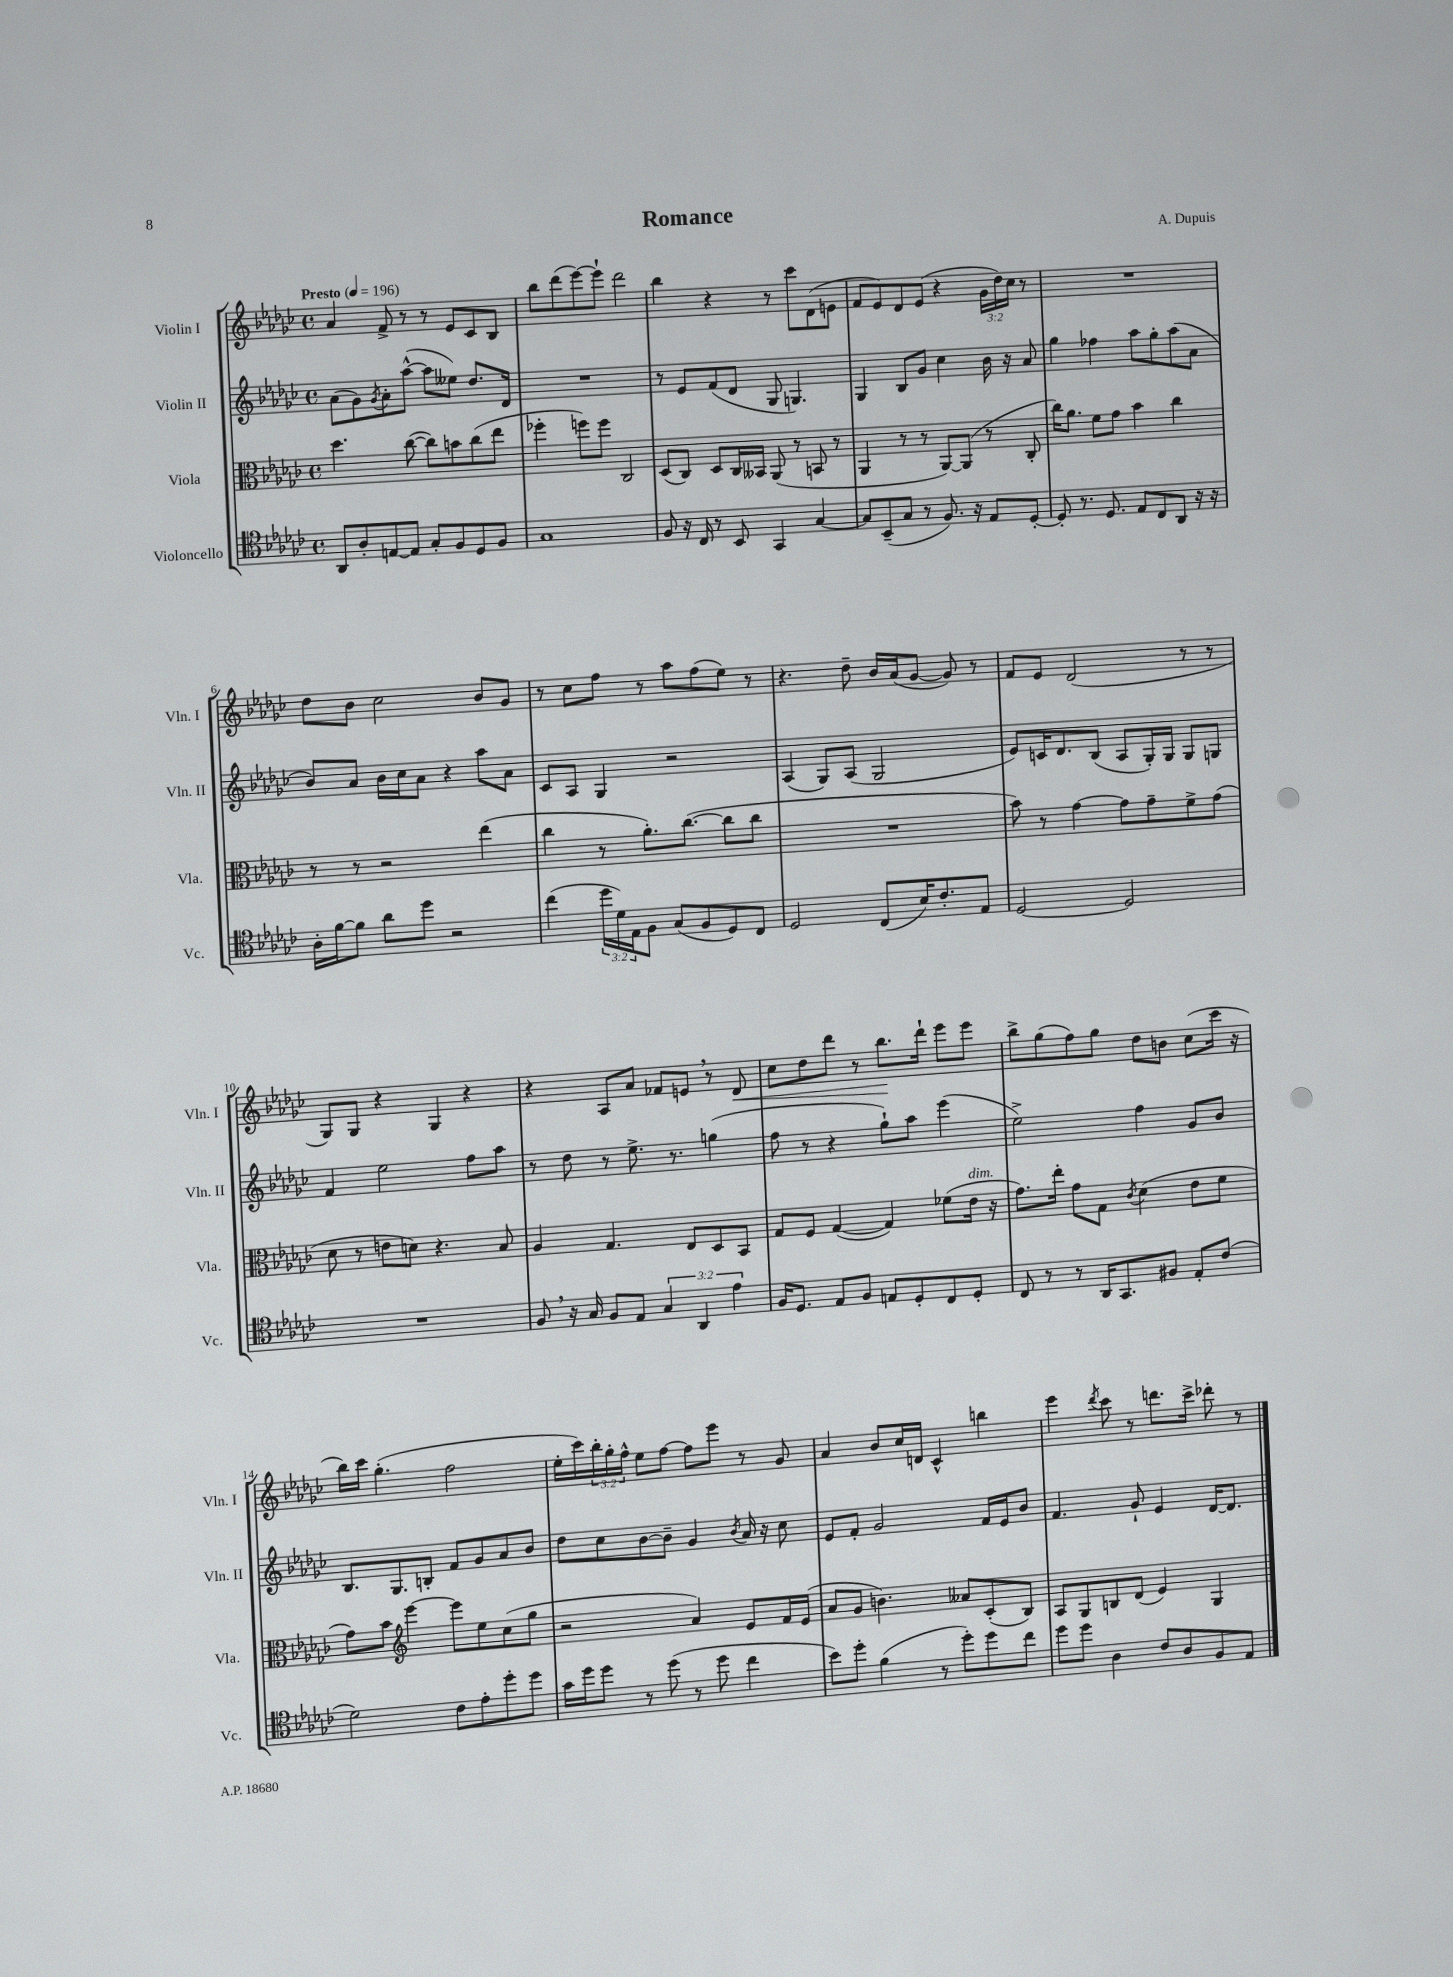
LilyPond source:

\header { title = "Romance" composer = "A. Dupuis" }
<<
\new StaffGroup <<
\new Staff = "s0" \with { instrumentName = "Violin I" shortInstrumentName = "Vln. I" } {
    \clef treble \key ges \major \defaultTimeSignature \time 4/4 \override Staff.TupletNumber.text = #tuplet-number::calc-fraction-text \tempo "Presto" 4 = 196
    aes'4 f'8-> r8 r8 ees'8 ces'8 bes8 |
    bes''8 des'''8( ees'''8~) ees'''8-! des'''2 |
    bes''4 r4 r8 ces'''8 des'8( e'8 |
    f'8 ees'8) des'8 ees'8( r4 \tuplet 3/2 { ges'16 des''16) ces''16 } r8 |
    R1 |
    des''8 bes'8 ces''2 bes'8 ges'8 |
    r8 ces''8 f''8 r8 aes''8 f''8( ees''8) r8 |
    r4. des''8-- bes'16 aes'16( ges'8~ ges'8) r8 |
    f'8 ees'8 des'2( r8 r8 |
    ges8) ges8 r4 ges4 r4 |
    r4 aes8 aes'8 fes'8 e'8 \breathe r8 des'8\< |
    ces''8 des''8 des'''8 r8 bes''8.\! des'''16-! ees'''8 ees'''8 |
    bes''8-> ges''8( f''8) ges''8 des''8 b'8 ces''8( ces'''16 r16 |
    bes''16) ces'''16 ges''4.-.( f''2 |
    ees''16-. ces'''16) \tuplet 3/2 { bes''16-. ges''16-. f''16-^ } ees''8 f''8~ f''8 ees'''8 r8 ges'8 |
    aes'4 bes'8 ces''16 d'16 ces'4-^ b''4 |
    ees'''4 \acciaccatura { des'''8 } ces'''8 r8 d'''8. ces'''16-> des'''8-. r8 \bar "|." |
}
\new Staff = "s1" \with { instrumentName = "Violin II" shortInstrumentName = "Vln. II" } {
    \clef treble \key ges \major \defaultTimeSignature \time 4/4
    aes'8( ges'8) \acciaccatura { ges'8 } aes'8-. aes''8~-^( aes''8 eeses''8) des''8. des'16 |
    R1 |
    r8 ees'8 f'8( des'8 ges8 g4.) |
    ges4 bes8 ges'8 ces''4 bes'16 r16 aes'8 |
    ges''4 fes''4 aes''8 ges''8-. aes''8( aes'8 |
    bes'8) aes'8 bes'16 ces''16 aes'8 r4 aes''8 aes'8 |
    ces'8 aes8 ges4 r2 |
    aes4( ges8) aes8( ges2 |
    ees'8) c'16 des'8. bes8( aes8 ges16-.) ges16 ges8 g8 |
    f'4 ees''2 f''8 aes''8 |
    r8 des''8 r8 ees''8.-> r8. g''4( |
    f''8 r8 r4 ges''8-!) aes''8 ees'''4( |
    ees''2->) f''4 ges'8 bes'8 |
    bes8. ges8. b8-. f'8 ges'8 aes'8 bes'8 |
    des''8 ces''8 bes'8~ bes'8-- ges'4 \acciaccatura { bes'8 } aes'16 r16 ces''8 |
    ees'8 f'8-. ges'2 f'16 ees'16 bes'8 |
    f'4. ges'8-! ees'4 des'16~ des'8. \bar "|." |
}
\new Staff = "s2" \with { instrumentName = "Viola" shortInstrumentName = "Vla." } {
    \clef alto \key ges \major \defaultTimeSignature \time 4/4
    des''4. ces''8~( ces''8) b'8 ces''8( ees''8 |
    fes''4-. f''8) f''8 ces2 |
    des8( ces8) des8 ces16 beses,16 aes,8( r8 b,8 r8 |
    aes,4 r8 r8 aes,8~) aes,8( r8 ces8-. |
    ces''16) aes'8. f'8 ges'8 bes'4 ces''4 |
    r8 r8 r2 ees''4( |
    ces''4 r8 aes'8.-.) ces''8.~( ces''8 ces''8 |
    R1 |
    bes'8) r8 ges'4~ ges'8 ges'8-- f'8-> ges'8( |
    des'8 r8 e'8 d'8) r4. bes8 |
    aes4 ges4. ees8 des8 bes,8 |
    ges8 f8 ges4~( ges4) fes'8( ees'16^\markup { \italic "dim." } r16 |
    ges'8.) ees''16-. ges'8 ges8 \acciaccatura { ces'8 } des'4( ees'8 f'8 |
    ges'8) bes'8 \clef treble ees'''4~ ees'''8 ees''8 ces''8( ges''8 |
    r2 aes'4) ees'8 f'16 ees'16( |
    aes'8 ges'8 b'4.) aeses'8 ces'8-.( bes8) |
    aes8 ges8 b8 des'8( ees'4) ges4 \bar "|." |
}
\new Staff = "s3" \with { instrumentName = "Violoncello" shortInstrumentName = "Vc." } {
    \clef tenor \key ges \major \defaultTimeSignature \time 4/4 \override Staff.TupletNumber.text = #tuplet-number::calc-fraction-text
    aes,8 aes8-. e8~ e8 ges8-. f8 des8 f8 |
    ges1 |
    f8 r16 ces16 r8 bes,8 ges,4 ges4~ |
    ges8 bes,8--( ges8 r8 f8.) r16 ees8 des8~-. |
    des8-. r8. des8. ees8 ces8 aes,8 r16 r16 |
    aes16-. f'16~ f'8 aes'8 des''8 r2 |
    ces''4( \tuplet 3/2 { des''16 des'16) ees16 } f8 ges8( f8 des8) ces8 |
    des2 ces8( bes16) ces'8.-. ees8 |
    des2~ des2 |
    R1 |
    f8 \breathe r16 ges16 f8 ees8 \tuplet 3/2 { ges4 aes,4 ees'4 } |
    f16 des8. ees8 f8 e8 des8-. ces8 des8-. |
    ces8 r8 r8 aes,16 ges,8. fis8 ees8-. ces'8( |
    des'2) ces'8 ees'8-. des''8-. des''8 |
    ges'16 des''16 des''8 r8 des''8( r8 des''8 ces''4 |
    bes'8) des''8-. f'4( r8 des''8-.) des''8 ces''8 |
    des''8 des''8 aes4 ces'8 aes8 f8 ees8 \bar "|." |
}
>>
>>
